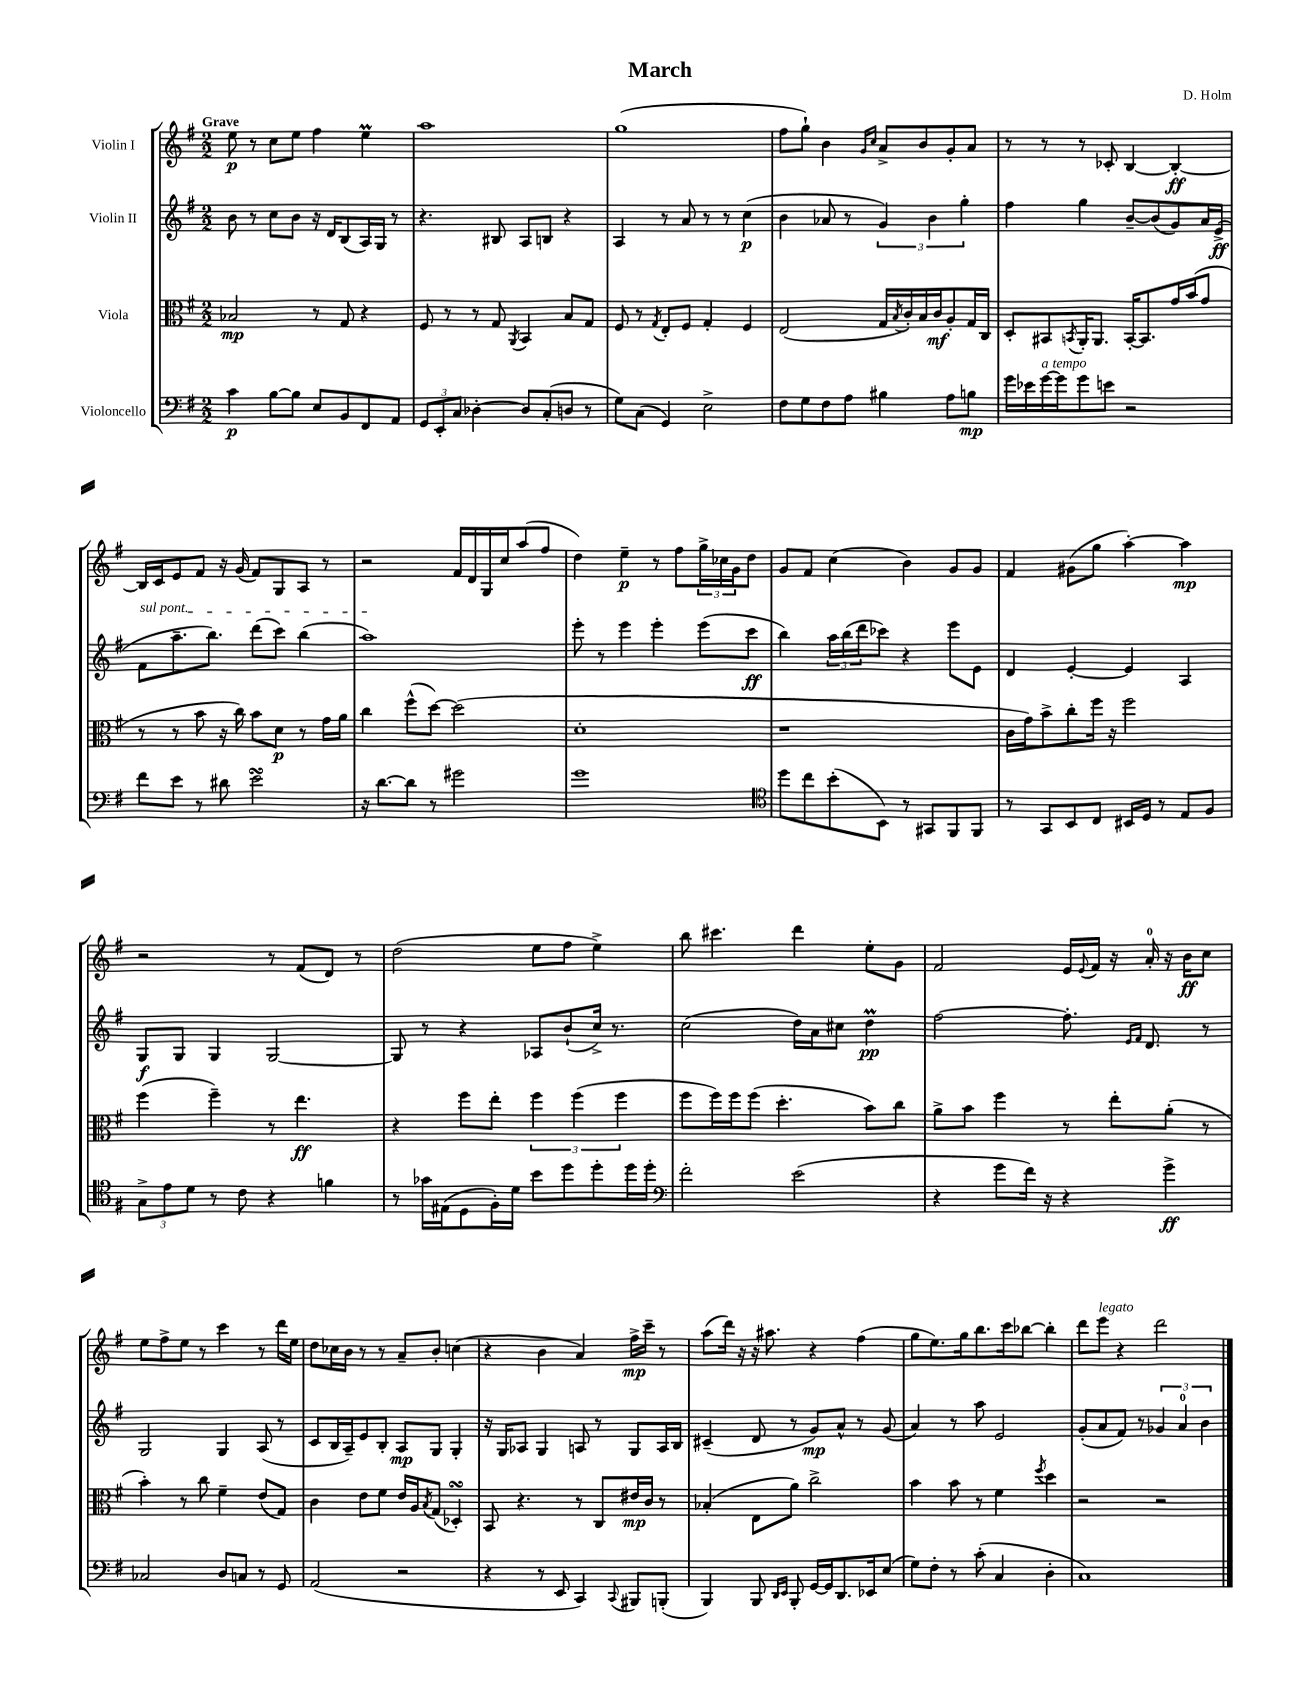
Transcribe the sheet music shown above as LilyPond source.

\header { title = "March" composer = "D. Holm" }
<<
\new StaffGroup <<
\new Staff = "s0" \with { instrumentName = "Violin I" } {
    \clef treble \key g \major \numericTimeSignature \time 2/2 \tempo "Grave"
    e''8\p r8 c''8 e''8 fis''4 e''4\prall |
    a''1 |
    g''1( |
    fis''8 g''8-!) b'4 \grace { g'16 c''16 } a'8-> b'8 g'8-. a'8 |
    r8 r8 r8 ces'8-. b4~ b4~-.\ff |
    b16 c'16 e'8 fis'8 r16 g'16( fis'8) g8 a8 r8 |
    r2 fis'16 d'16 g16 c''16 a''8( fis''8 |
    d''4) e''4--\p r8 fis''8 \tuplet 3/2 { g''16-> ces''16 g'16 } d''8 |
    g'8 fis'8 c''4( b'4) g'8 g'8 |
    fis'4 gis'8( g''8 a''4~-.) a''4\mp |
    r2 r8 fis'8( d'8) r8 |
    d''2( e''8 fis''8 e''4->) |
    b''8 cis'''4. d'''4 e''8-. g'8 |
    fis'2 e'16 \appoggiatura { e'8 } fis'16 r16 a'16-0-. r16 b'16\ff c''8 |
    e''8 fis''8-> e''8 r8 c'''4 r8 d'''16 e''16 |
    d''8 ces''16 b'16 r8 r8 a'8-- b'8-. c''4( |
    r4 b'4 a'4) fis''16->\mp c'''16-- r8 |
    a''8( d'''16) r16 r16 ais''8. r4 fis''4( |
    g''8 e''8.) g''16 b''8. c'''16 bes''8~ bes''4-. |
    d'''8 e'''8^\markup { \italic "legato" } r4 d'''2 \bar "|." |
}
\new Staff = "s1" \with { instrumentName = "Violin II" } {
    \clef treble \key g \major \numericTimeSignature \time 2/2
    b'8 r8 c''8 b'8 r16 d'16 b8( a16) g16 r8 |
    r4. bis8 a8 b8 r4 |
    a4 r8 a'8 r8 r8 c''4\p( |
    b'4 aes'8 r8 \tuplet 3/2 { g'4) b'4 g''4-. } |
    fis''4 g''4 b'8~-- b'8( g'8) a'16 e'16->\ff( |
    \once \override TextSpanner.bound-details.left.text = \markup { \italic "sul pont." } fis'8\startTextSpan a''8.-- b''8.) d'''8( c'''8) b''4( |
    a''1\stopTextSpan) |
    e'''8-. r8 e'''4 e'''4-. e'''8( c'''8\ff |
    b''4) \tuplet 3/2 { a''16 b''16( d'''16 } ces'''8) r4 e'''8 e'8 |
    d'4 e'4~-. e'4 a4 |
    g8\f g8 g4 g2~ |
    g8 r8 r4 aes8 b'8-!( c''16->) r8. |
    c''2( d''16) a'16 cis''8 d''4\prall\pp |
    fis''2~ fis''8.-. \grace { e'16 fis'16 } d'8. r8 |
    g2 g4 a8( r8 |
    c'8 b16 a16--) e'8 b8-. a8\mp g8 g4-. |
    r16 g16 aes8 g4 a8 r8 g8 a16 b16 |
    cis'4--( d'8 r8 g'8\mp) a'8-^ r8 g'8( |
    a'4) r8 a''8 e'2 |
    g'8-.( a'8 fis'8) r8 \tuplet 3/2 { ges'4 a'4-0 b'4 } \bar "|." |
}
\new Staff = "s2" \with { instrumentName = "Viola" } {
    \clef alto \key g \major \numericTimeSignature \time 2/2
    bes2\mp r8 g8 r4 |
    fis8 r8 r8 g8 \acciaccatura { a,8 } b,4 b8 g8 |
    fis8 r8 \acciaccatura { g8 } e8-. fis8 g4-. fis4 |
    e2( g16 \acciaccatura { b8 } c'16-.) b16 c'16\mf a8-. g16 c16 |
    d8-. bis,8 \acciaccatura { b,8 } a,16-. a,8. b,16~-. b,8. g'16 b'16( g'8 |
    r8 r8 b'8 r16 c''16) b'8 d'8\p r8 g'16 a'16 |
    c''4 fis''8-^( d''8~) d''2( |
    d'1-. |
    r1 |
    c'16 g'16) b'8-> c''8-. fis''16 r16 fis''2 |
    fis''4( fis''4--) r8 e''4.\ff |
    r4 fis''8 e''8-. \tuplet 3/2 { fis''4 fis''4( fis''4 } |
    fis''8 fis''16) fis''16 fis''8( d''4.-. b'8) c''8 |
    a'8-> b'8 fis''4 r8 e''8-. a'8-.( r8 |
    b'4-.) r8 c''8 fis'4-- e'8( g8) |
    c'4 e'8 fis'8 e'16 a16 \acciaccatura { b8 } g8( des4-.\turn) |
    b,8 r4. r8 c8 eis'16\mp c'16 r8 |
    bes4-.( e8 a'8) c''2-> |
    b'4 b'8 r8 fis'4 \acciaccatura { fis''8 } d''4 |
    r2 r2 \bar "|." |
}
\new Staff = "s3" \with { instrumentName = "Violoncello" } {
    \clef bass \key g \major \numericTimeSignature \time 2/2
    c'4\p b8~ b8 e8 b,8 fis,8 a,8 |
    \tuplet 3/2 { g,8 e,8-. c8 } des4~-. des8 c8-.( d8 r8 |
    g8) c8( g,4) e2-> |
    fis8 g8 fis8 a8 bis4 a8 b8\mp |
    g'16 ees'16 g'16~^\markup { \italic "a tempo" } g'16 g'8 e'8 r2 |
    fis'8 e'8 r8 dis'8 e'2\turn |
    r16 d'8.~ d'8 r8 gis'2 |
    g'1 |
    \clef tenor d''8 c''8 b'8-.( b,8) r8 gis,8 fis,8 fis,8 |
    r8 g,8 b,8 c8 bis,16 d16 r8 e8 fis8 |
    \tuplet 3/2 { g8-> e'8 d'8 } r8 c'8 r4 f'4 |
    r8 ges'16 eis16( d8 fis16-.) d'16 b'8 d''8 d''8-. d''16 d''16-. |
    \clef bass fis'2-. e'2( |
    r4 g'8 fis'16) r16 r4 g'4->\ff |
    ces2 d8 c8 r8 g,8 |
    a,2( r2 |
    r4 r8 e,8 c,4) \appoggiatura { c,8 } bis,,8 b,,8-.( |
    b,,4) b,,8 \grace { d,16 e,16 } b,,8-. g,16~ g,16 d,8. ees,16 e8( |
    g8) fis8-. r8 c'8-.( c4 d4-. |
    c1) \bar "|." |
}
>>
>>
\layout { \context { \Score \remove "Bar_number_engraver" } }
